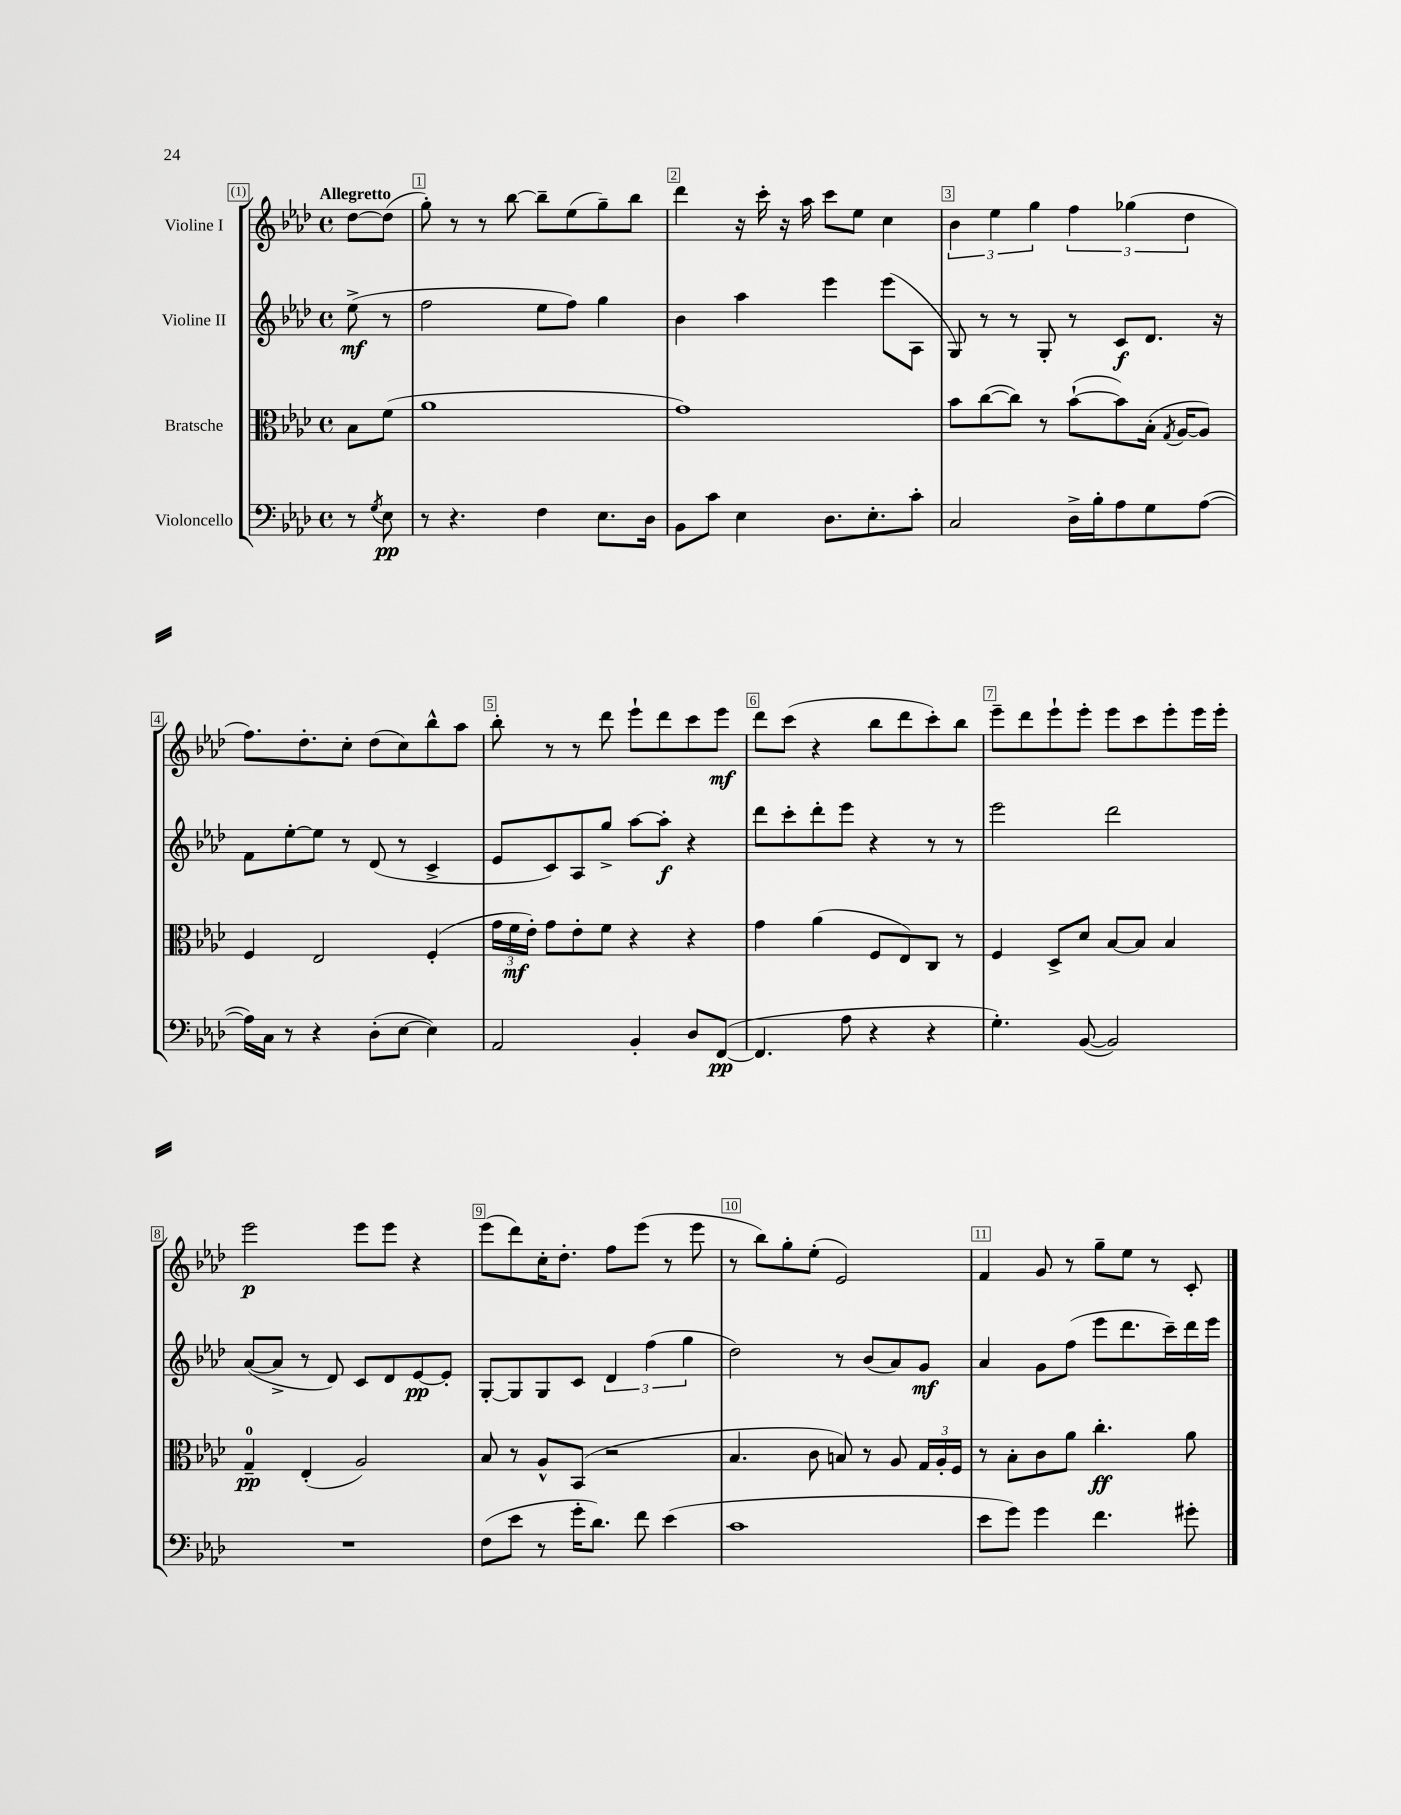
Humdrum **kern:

**kern	**dynam	**kern	**dynam	**kern	**dynam	**kern	**dynam
*part4	*part4	*part3	*part3	*part2	*part2	*part1	*part1
*staff4	*staff4	*staff3	*staff3	*staff2	*staff2	*staff1	*staff1
*I"Violoncello	*	*I"Bratsche	*	*I"Violine II	*	*I"Violine I	*
*clefF4	*	*clefC3	*	*clefG2	*	*clefG2	*
*k[b-e-a-d-]	*	*k[b-e-a-d-]	*	*k[b-e-a-d-]	*	*k[b-e-a-d-]	*
*M4/4	*	*M4/4	*	*M4/4	*	*M4/4	*
*met(c)	*	*met(c)	*	*met(c)	*	*met(c)	*
=	=	=	=	=	=	=	=
!	!	!	!	!	!	!LO:TX:a:B:t=Allegretto	!
8r	.	8B-\L	.	(8ee-^\	mf	[8dd-\L	.
8qG/	.	.	.	.	.	.	.
8E-\	pp	(8f\J	.	8r	.	(8dd-\J]	.
=1	=1	=1	=1	=1	=1	=1	=1
8r	.	1a-	.	2ff\	.	8gg'\)	.
4.r	.	.	.	.	.	8r	.
.	.	.	.	.	.	8r	.
.	.	.	.	.	.	[8bb-\	.
4F\	.	.	.	8ee-\L	.	8bb-~\L]	.
.	.	.	.	8ff\J)	.	(8ee-\	.
8.E-\L	.	.	.	4gg\	.	8gg~\)	.
.	.	.	.	.	.	8bb-\J	.
16D-\Jk	.	.	.	.	.	.	.
=2	=2	=2	=2	=2	=2	=2	=2
8BB-\L	.	1g)	.	4b-\	.	4ddd-\	.
8c\J	.	.	.	.	.	.	.
4E-\	.	.	.	4aa-\	.	16r	.
.	.	.	.	.	.	16ccc'\	.
.	.	.	.	.	.	16r	.
.	.	.	.	.	.	16aa-\	.
8.D-\L	.	.	.	4eee-\	.	8ccc\L	.
.	.	.	.	.	.	8ee-\J	.
8.E-'\	.	.	.	.	.	.	.
.	.	.	.	(8eee-\L	.	4cc\	.
8c'\J	.	.	.	8A-\J	.	.	.
=3	=3	=3	=3	=3	=3	=3	=3
2C/	.	8b-\L	.	8G/)	.	6b-\	.
.	.	([8cc\	.	8r	.	.	.
.	.	.	.	.	.	6ee-\	.
.	.	8cc\J])	.	8r	.	.	.
.	.	.	.	.	.	6gg\	.
.	.	8r	.	8G'/	.	.	.
16D-^\LL	.	([8b-`\L	.	8r	.	6ff\	.
16B-'\J	.	.	.	.	.	.	.
8A-\	.	8b-\])	.	8c/L	f	.	.
.	.	.	.	.	.	(6gg-X\	.
8G\	.	(16B-'\Jk	.	8.d-/J	.	.	.
.	.	8qG/	.	.	.	.	.
.	.	[16A-/KL	.	.	.	.	.
.	.	.	.	.	.	6dd-\	.
([8A-\J	.	8A-/J])	.	.	.	.	.
.	.	.	.	16r	.	.	.
!!LO:LB:g=z
=4	=4	=4	=4	=4	=4	=4	=4
16A-\LL])	.	4F/	.	8f\L	.	8.ff\L)	.
16C\JJ	.	.	.	.	.	.	.
8r	.	.	.	[8ee-'\	.	.	.
.	.	.	.	.	.	8.dd-'\	.
4r	.	2E-/	.	8ee-\J]	.	.	.
.	.	.	.	8r	.	8cc'\J	.
(8D-'\L	.	.	.	(8d-/	.	(8dd-\L	.
[8E-\J	.	.	.	8r	.	8cc\)	.
4E-\])	.	(4F'/	.	4c^/	.	8bb-^^\	.
.	.	.	.	.	.	8aa-\J	.
=5	=5	=5	=5	=5	=5	=5	=5
2AA-/	.	24g\LL	.	8e-/L	.	8bb-'\	.
.	.	24f\	mf	.	.	.	.
.	.	24e-'\JJ)	.	.	.	.	.
.	.	8g\L	.	8c/)	.	8r	.
.	.	8e-'\	.	8A-/	.	8r	.
.	.	8f\J	.	8gg^/J	.	8ddd-\	.
4BB-'/	.	4r	.	[8aa-\L	.	8eee-`\L	.
.	.	.	.	8aa-'\J]	f	8ddd-\	.
8D-/L	.	4r	.	4r	.	8ccc\	.
([8FF/J	pp	.	.	.	.	8eee-\J	mf
=6	=6	=6	=6	=6	=6	=6	=6
4.FF/]	.	4g\	.	8ddd-\L	.	8ddd-\L	.
.	.	.	.	8ccc'\	.	(8ccc\J	.
.	.	(4a-\	.	8ddd-'\	.	4r	.
8A-\	.	.	.	8eee-\J	.	.	.
4r	.	8F/L	.	4r	.	8bb-\L	.
.	.	8E-/)	.	.	.	8ddd-\	.
4r	.	8C/J	.	8r	.	8ccc'\)	.
.	.	8r	.	8r	.	8bb-\J	.
=7	=7	=7	=7	=7	=7	=7	=7
4.G'\)	.	4F/	.	2eee-\	.	8eee-~\L	.
.	.	.	.	.	.	8ddd-\	.
.	.	8D-^/L	.	.	.	8eee-`\	.
([8BB-/	.	8d-/J	.	.	.	8eee-'\J	.
2BB-/])	.	[8B-/L	.	2ddd-\	.	8eee-\L	.
.	.	8B-/J]	.	.	.	8ccc\	.
.	.	4B-/	.	.	.	8eee-'\	.
.	.	.	.	.	.	16eee-\L	.
.	.	.	.	.	.	16eee-'\JJ	.
!!LO:LB:g=z
=8	=8	=8	=8	=8	=8	=8	=8
1r	.	4G~/	pp	([8a-/L	.	2eee-\	p
.	.	.	.	8a-^/J]	.	.	.
.	.	(4E-'/	.	8r	.	.	.
.	.	.	.	8d-/)	.	.	.
.	.	2A-/)	.	8c/L	.	8eee-\L	.
.	.	.	.	8d-/	.	8eee-\J	.
.	.	.	.	[8e-/	pp	4r	.
.	.	.	.	8e-'/J]	.	.	.
=9	=9	=9	=9	=9	=9	=9	=9
(8F\L	.	8B-/	.	[8G'/L	.	(8eee-\L	.
8e-\J	.	8r	.	8G/]	.	8ddd-\)	.
8r	.	8A-^^/L	.	8G/	.	16cc'\K	.
.	.	.	.	.	.	8.dd-'\J	.
16g'\KL	.	(8BB-/J	.	8c/J	.	.	.
8.d-\J)	.	.	.	.	.	.	.
.	.	2r	.	6d-/	.	8ff\L	.
8f\	.	.	.	.	.	(8eee-\J	.
.	.	.	.	(6ff\	.	.	.
(4e-\	.	.	.	.	.	8r	.
.	.	.	.	6gg\	.	.	.
.	.	.	.	.	.	8eee-\	.
=10	=10	=10	=10	=10	=10	=10	=10
1c	.	4.B-/	.	2dd-\)	.	8r	.
.	.	.	.	.	.	8bb-\L)	.
.	.	.	.	.	.	8gg'\	.
.	.	8c\	.	.	.	(8ee-'\J	.
.	.	8Bn/)	.	8r	.	2e-/)	.
.	.	8r	.	(8b-/L	.	.	.
.	.	8A-/	.	8a-/)	.	.	.
.	.	24G/LL	.	8g/J	mf	.	.
.	.	24A-'/	.	.	.	.	.
.	.	24F/JJ	.	.	.	.	.
=11	=11	=11	=11	=11	=11	=11	=11
8e-\L	.	8r	.	4a-/	.	4f/	.
8g\J)	.	8B-'\L	.	.	.	.	.
4g\	.	8c\	.	8g\L	.	8g/	.
.	.	8a-\J	.	(8ff\J	.	8r	.
4.f\	.	4.cc'\	ff	8eee-\L	.	8gg~\L	.
.	.	.	.	8.ddd-\	.	8ee-\J	.
.	.	.	.	.	.	8r	.
.	.	.	.	16ccc~\L)	.	.	.
8g#X'\	.	8a-\	.	16ddd-\	.	8c'/	.
.	.	.	.	16eee-\JJ	.	.	.
==	==	==	==	==	==	==	==
*-	*-	*-	*-	*-	*-	*-	*-
